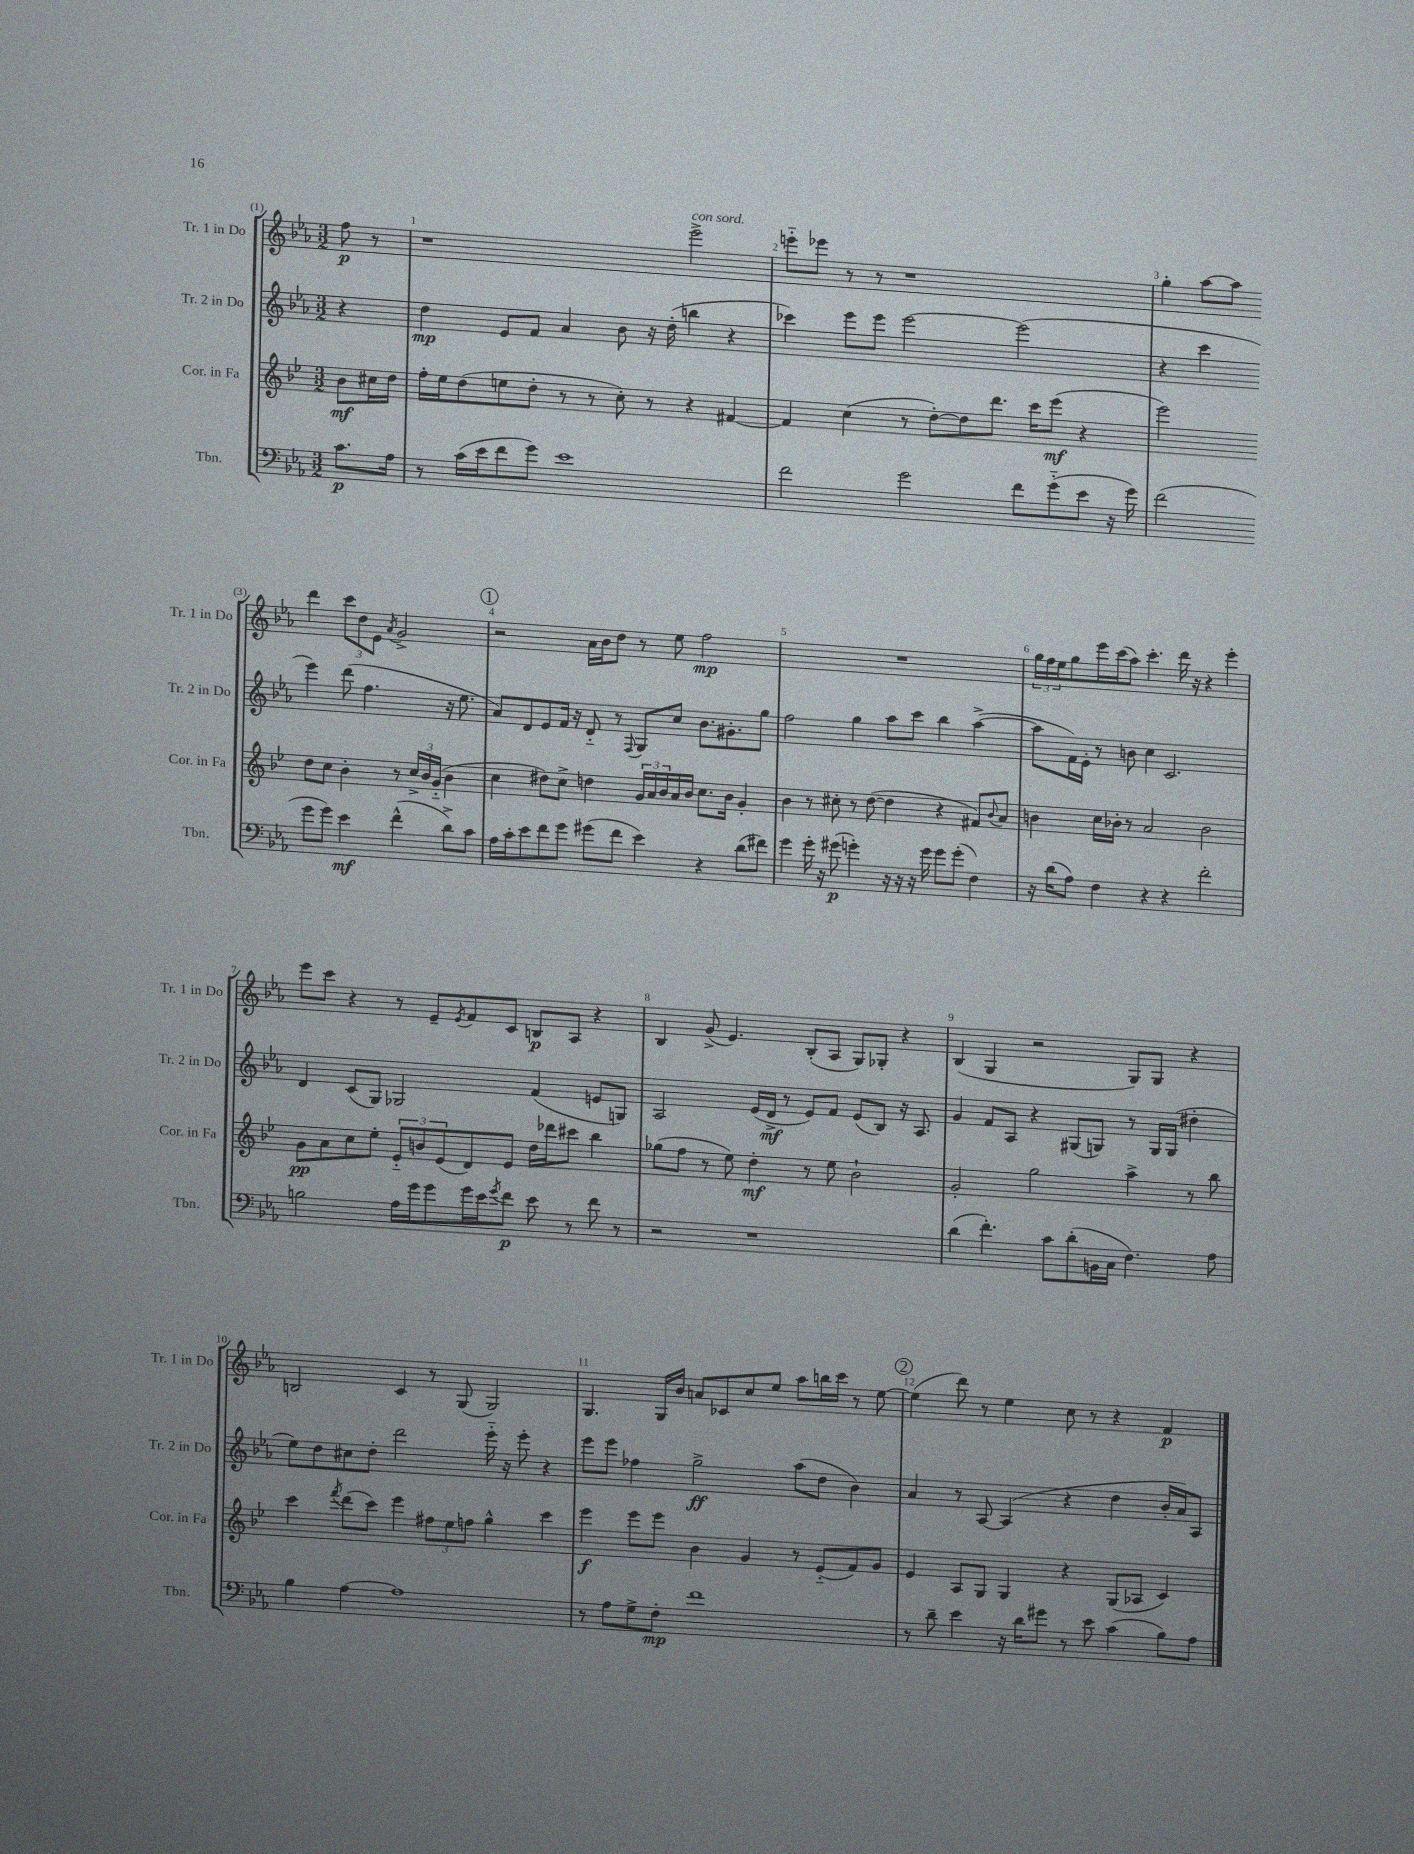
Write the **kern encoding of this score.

**kern	**dynam	**kern	**dynam	**kern	**dynam	**kern	**dynam
*part4	*part4	*part3	*part3	*part2	*part2	*part1	*part1
*staff4	*staff4	*staff3	*staff3	*staff2	*staff2	*staff1	*staff1
*I"Tbn.	*	*I"Cor. in Fa	*	*I"Tr. 2 in Do	*	*I"Tr. 1 in Do	*
*I'Tbn.	*	*I'Cor. in Fa	*	*I'Tr. 2 in Do	*	*I'Tr. 1 in Do	*
*clefF4	*	*clefG2	*	*clefG2	*	*clefG2	*
*k[b-e-a-]	*	*k[b-e-]	*	*k[b-e-a-]	*	*k[b-e-a-]	*
*M3/2	*	*M3/2	*	*M3/2	*	*M3/2	*
=	=	=	=	=	=	=	=
8.c\L	p	8b-\L	mf	4r	.	8ff\	p
.	.	16cc#X\L	.	.	.	8r	.
16A-\Jk	.	16dd\JJ	.	.	.	.	.
=1	=1	=1	=1	=1	=1	=1	=1
8r	.	16ff'\LL	.	4dd\	mp	1r	.
.	.	16ee-\J	.	.	.	.	.
(16c\LL	.	(8dd\	.	.	.	.	.
16e-\J	.	.	.	.	.	.	.
8f\	.	8een\	.	8e-/L	.	.	.
8g\J)	.	8dd'\J	.	8f/J	.	.	.
1e-	.	8r	.	4a-/	.	.	.
.	.	8r	.	.	.	.	.
.	.	8cc'\)	.	8b-\	.	.	.
.	.	8r	.	16r	.	.	.
.	.	.	.	(16dd'\	.	.	.
!	!	!	!	!	!	!LO:TX:a:i:t=con sord.	!
.	.	4r	.	4bbn\	.	2eee-^\	.
.	.	[4f#X/	.	4r	.	.	.
=2	=2	=2	=2	=2	=2	=2	=2
2f\	.	4f#/]	.	4ccc-X\)	.	8eeen\L	.
.	.	.	.	.	.	8eee-X\J	.
.	.	(4cc\	.	8eee-\L	.	8r	.
.	.	.	.	8eee-\J	.	8r	.
2g\	.	8r	.	[2eee-\	.	1r	.
.	.	[8dd'\L)	.	.	.	.	.
.	.	8dd\]	.	.	.	.	.
.	.	8.ddd\J	.	.	.	.	.
8f\L	.	.	.	(2eee-\]	.	.	.
.	.	16ccc\KL	.	.	.	.	.
(8g\	.	(8eee-\J	mf	.	.	.	.
8e-\J	.	4r	.	.	.	.	.
16r	.	.	.	.	.	.	.
16g\)	.	.	.	.	.	.	.
=3	=3	=3	=3	=3	=3	=3	=3
(2f\	.	2eee-\)	.	4r	.	4gg'\	.
.	.	.	.	4ccc\	.	[8aa-\L	.
.	.	.	.	.	.	8aa-\J]	.
8g\L	.	8dd\L	.	4eee-\)	.	4ddd\	.
8g\J)	.	8cc\J	.	.	.	.	.
4e-\	mf	4b-'\	.	(8ddd\	.	12ccc\L	.
.	.	.	.	.	.	12dd\	.
.	.	.	.	4.ff\	.	.	.
.	.	.	.	.	.	12e-\J	.
.	.	.	.	.	.	8qa-/	.
(4f^^\	.	8r	.	.	.	2g^/	.
.	.	24cc^/LL	.	.	.	.	.
.	.	24b-/	.	.	.	.	.
.	.	(24g/JJ	.	.	.	.	.
8d^\L)	.	4b-\	.	16r	.	.	.
.	.	.	.	8.ee-\	.	.	.
8c\J	.	.	.	.	.	.	.
!!LO:LB:g=z
!!LO:REH:place=s1:t=1
=4	=4	=4	=4	=4	=4	=4	=4
16A-\LL	.	4cc\	.	8a-/L)	.	2r	.
16c'\J	.	.	.	.	.	.	.
8e-\	.	.	.	8d/	.	.	.
8f\	.	8dd#X\L)	.	8e-/	.	.	.
8g\J	.	8cc^\J	.	16f/Jk	.	.	.
.	.	.	.	16r	.	.	.
(8g#X\L	.	4ddn\	.	8d/	.	16a-\LL	.
.	.	.	.	.	.	16b-\J	.
8f\J	.	.	.	8r	.	8dd\J	.
.	.	.	.	8qqF/	.	.	.
4e-\)	.	24g/LL	.	8G/L	.	8r	.
.	.	24a/	.	.	.	.	.
.	.	24b-/	.	.	.	.	.
.	.	16a/	.	8cc/J	.	8ee-\	.
.	.	16b-/JJ	.	.	.	.	.
4r	.	8.cc\L	.	8.b-\L	.	2ff\	mp
.	.	16b-\Jk	.	8.g#X'\	.	.	.
(8d\L	.	4g'/	.	.	.	.	.
8f#X\J)	.	.	.	8gg\J	.	.	.
=5	=5	=5	=5	=5	=5	=5	=5
4g\	.	4b-\	.	2ff\	.	1.r	.
16g'\	.	8r	.	.	.	.	.
16r	.	.	.	.	.	.	.
(8g#X\	p	8cc#X'\	.	.	.	.	.
4gn'\)	.	8r	.	4gg\	.	.	.
.	.	([8dd\	.	.	.	.	.
16r	.	4dd\]	.	8aa-\L	.	.	.
16r	.	.	.	.	.	.	.
16r	.	.	.	8ccc\J	.	.	.
16g\	.	.	.	.	.	.	.
8g\L	.	4r	.	4bb-\	.	.	.
(8g'\J	.	.	.	.	.	.	.
4F\)	.	8f#X/L)	.	([4aa-^\	.	.	.
.	.	8qqb-/	.	.	.	.	.
.	.	8a/J	.	.	.	.	.
=6	=6	=6	=6	=6	=6	=6	=6
16r	.	4bn\	.	8aa-\L]	.	24gg\LL	.
.	.	.	.	.	.	24ff\	.
(16d\KL	.	.	.	.	.	.	.
.	.	.	.	.	.	24ee-\J	.
8A-\J)	.	.	.	16f\L)	.	8gg\	.
.	.	.	.	16e-'\JJ	.	.	.
4F\	.	16cc\LL	.	8r	.	16eee-\L	.
.	.	16b-X'\JJ	.	.	.	(16ccc\J	.
.	.	8r	.	8bn\	.	8aa-\J)	.
4r	.	2a/	.	4cc\	.	4.ccc'\	.
4r	.	.	.	2.c/	.	.	.
.	.	.	.	.	.	16ddd\	.
.	.	.	.	.	.	16r	.
2f'\	.	2b-\	.	.	.	4r	.
.	.	.	.	.	.	4eee-'\	.
!!LO:LB:g=z
=7	=7	=7	=7	=7	=7	=7	=7
2Bn\	.	8g\L	pp	4d/	.	8eee-\L	.
.	.	8a\	.	.	.	8ccc\J	.
.	.	8cc\	.	(8c/L	.	4r	.
.	.	8ee-'\J	.	8G/J)	.	.	.
16A-\LL	.	12e-/L	.	2G-X/	.	8r	.
16g\J	.	.	.	.	.	.	.
.	.	12bn/	.	.	.	.	.
8g\	.	.	.	.	.	8e-~/L	.
.	.	(12e-/	.	.	.	.	.
.	.	.	.	.	.	8qe-/	.
16g\L	.	8d/)	.	.	.	8f/	.
16e-\J	.	.	.	.	.	.	.
8qg/	.	.	.	.	.	.	.
8f\J	p	8e-/J	.	.	.	8c/J	.
8e-\	.	16dd\LL	.	(4f/	.	8Bn/L	p
.	.	16ddd-X\J	.	.	.	.	.
8r	.	8ccc#X\J	.	.	.	8A-/J	.
8f\	.	4bb-\	.	8en/L	.	4r	.
8r	.	.	.	8Gn/J)	.	.	.
=8	=8	=8	=8	=8	=8	=8	=8
2r	.	(8gg-X\L	.	2A-/	.	4B-/	.
.	.	8ff\J	.	.	.	.	.
.	.	8r	.	.	.	(8g^/	.
.	.	8ee-\)	.	.	.	4.e-/)	.
1r	.	4dd'\	mf	(16e-/LL	.	.	.
.	.	.	.	16d^/JJ	mf	.	.
.	.	.	.	8r	.	.	.
.	.	8r	.	8e-/L)	.	(8B-'/L	.
.	.	8ee-\	.	8f/J	.	8A-/J	.
.	.	2b-`\	.	(8e-/L	.	8G/L)	.
.	.	.	.	8B-/J)	.	8G-X'/J	.
.	.	.	.	16r	.	4r	.
.	.	.	.	8.A-/	.	.	.
=9	=9	=9	=9	=9	=9	=9	=9
(4d\	.	2g'/	.	4g/	.	(4B-/	.
4.f'\)	.	.	.	8f/L	.	4G/	.
.	.	.	.	8A-/J	.	.	.
.	.	2gg\	.	4r	.	2r	.
8c\L	.	.	.	.	.	.	.
(8d'\	.	.	.	(8G#X/L	.	.	.
16BBn\L	.	.	.	8Gn/J)	.	.	.
16C\JJ	.	.	.	.	.	.	.
4.F\)	.	4aa^\	.	8r	.	8G/L)	.
.	.	.	.	16G/LL	.	8G/J	.
.	.	.	.	(16G/JJ	.	.	.
.	.	8r	.	4dd#X'\	.	4r	.
8A-\	.	8bb-\	.	.	.	.	.
!!LO:LB:g=z
=10	=10	=10	=10	=10	=10	=10	=10
4B-\	.	4ccc\	.	8ee-\L)	.	2Bn/	.
.	.	.	.	8dd\	.	.	.
.	.	8qfff/	.	.	.	.	.
[4A-\	.	(8ddd\L	.	8cc#X\	.	.	.
.	.	8ccc\J)	.	8dd'\J	.	.	.
1A-]	.	4eee-\	.	2ddd\	.	4c/	.
.	.	12ff#X\L	.	.	.	8r	.
.	.	12ee-\	.	.	.	.	.
.	.	.	.	.	.	(8G/	.
.	.	12ffn\J	.	.	.	.	.
.	.	4gg^^\	.	16eee-\	.	2G/)	.
.	.	.	.	16r	.	.	.
.	.	.	.	8eee-'\	.	.	.
.	.	4ccc\	.	4r	.	.	.
=11	=11	=11	=11	=11	=11	=11	=11
8r	.	4eee-\	f	8eee-\L	.	4.G/	.
8A-\L	.	.	.	8eee-\J	.	.	.
8G^\	.	8eee-\L	.	4ff-X\	.	.	.
8F'\J	mp	8eee-\J	.	.	.	16G/LL	.
.	.	.	.	.	.	16b-/JJ	.
1f	.	4b-\	.	2gg^\	ff	8an/L	.
.	.	.	.	.	.	8c-X/	.
.	.	4g/	.	.	.	8cc/	.
.	.	.	.	.	.	8ee-/J	.
.	.	8r	.	(8aa-\L	.	8aa-\L	.
.	.	(8e-/L	.	8dd\J	.	16bbn\L	.
.	.	.	.	.	.	16ccc\JJ	.
.	.	8f/)	.	4b-\)	.	8r	.
.	.	8g/J	.	.	.	[8ee-\	.
!!LO:REH:place=s1:t=2
=12	=12	=12	=12	=12	=12	=12	=12
8r	.	4e-/	.	4a-/	.	(4ee-\]	.
8d~\	.	.	.	.	.	.	.
4e-\	.	8A/L	.	8r	.	8ddd\)	.
.	.	8G/J	.	[8A-/	.	8r	.
16r	.	4G/	.	(4A-/]	.	4ee-\	.
16d\KL	.	.	.	.	.	.	.
8g#X\J	.	.	.	.	.	.	.
8r	.	4r	.	4r	.	8cc\	.
8e-\	.	.	.	.	.	8r	.
(4c\	.	(8G/L	.	4dd\	.	4r	.
.	.	8A-X/J	.	.	.	.	.
8B-\L)	.	4c/)	.	16b-'/LL	.	4f/	p
.	.	.	.	16a-/J)	.	.	.
8A-\J	.	.	.	8A-/J	.	.	.
==	==	==	==	==	==	==	==
*-	*-	*-	*-	*-	*-	*-	*-
